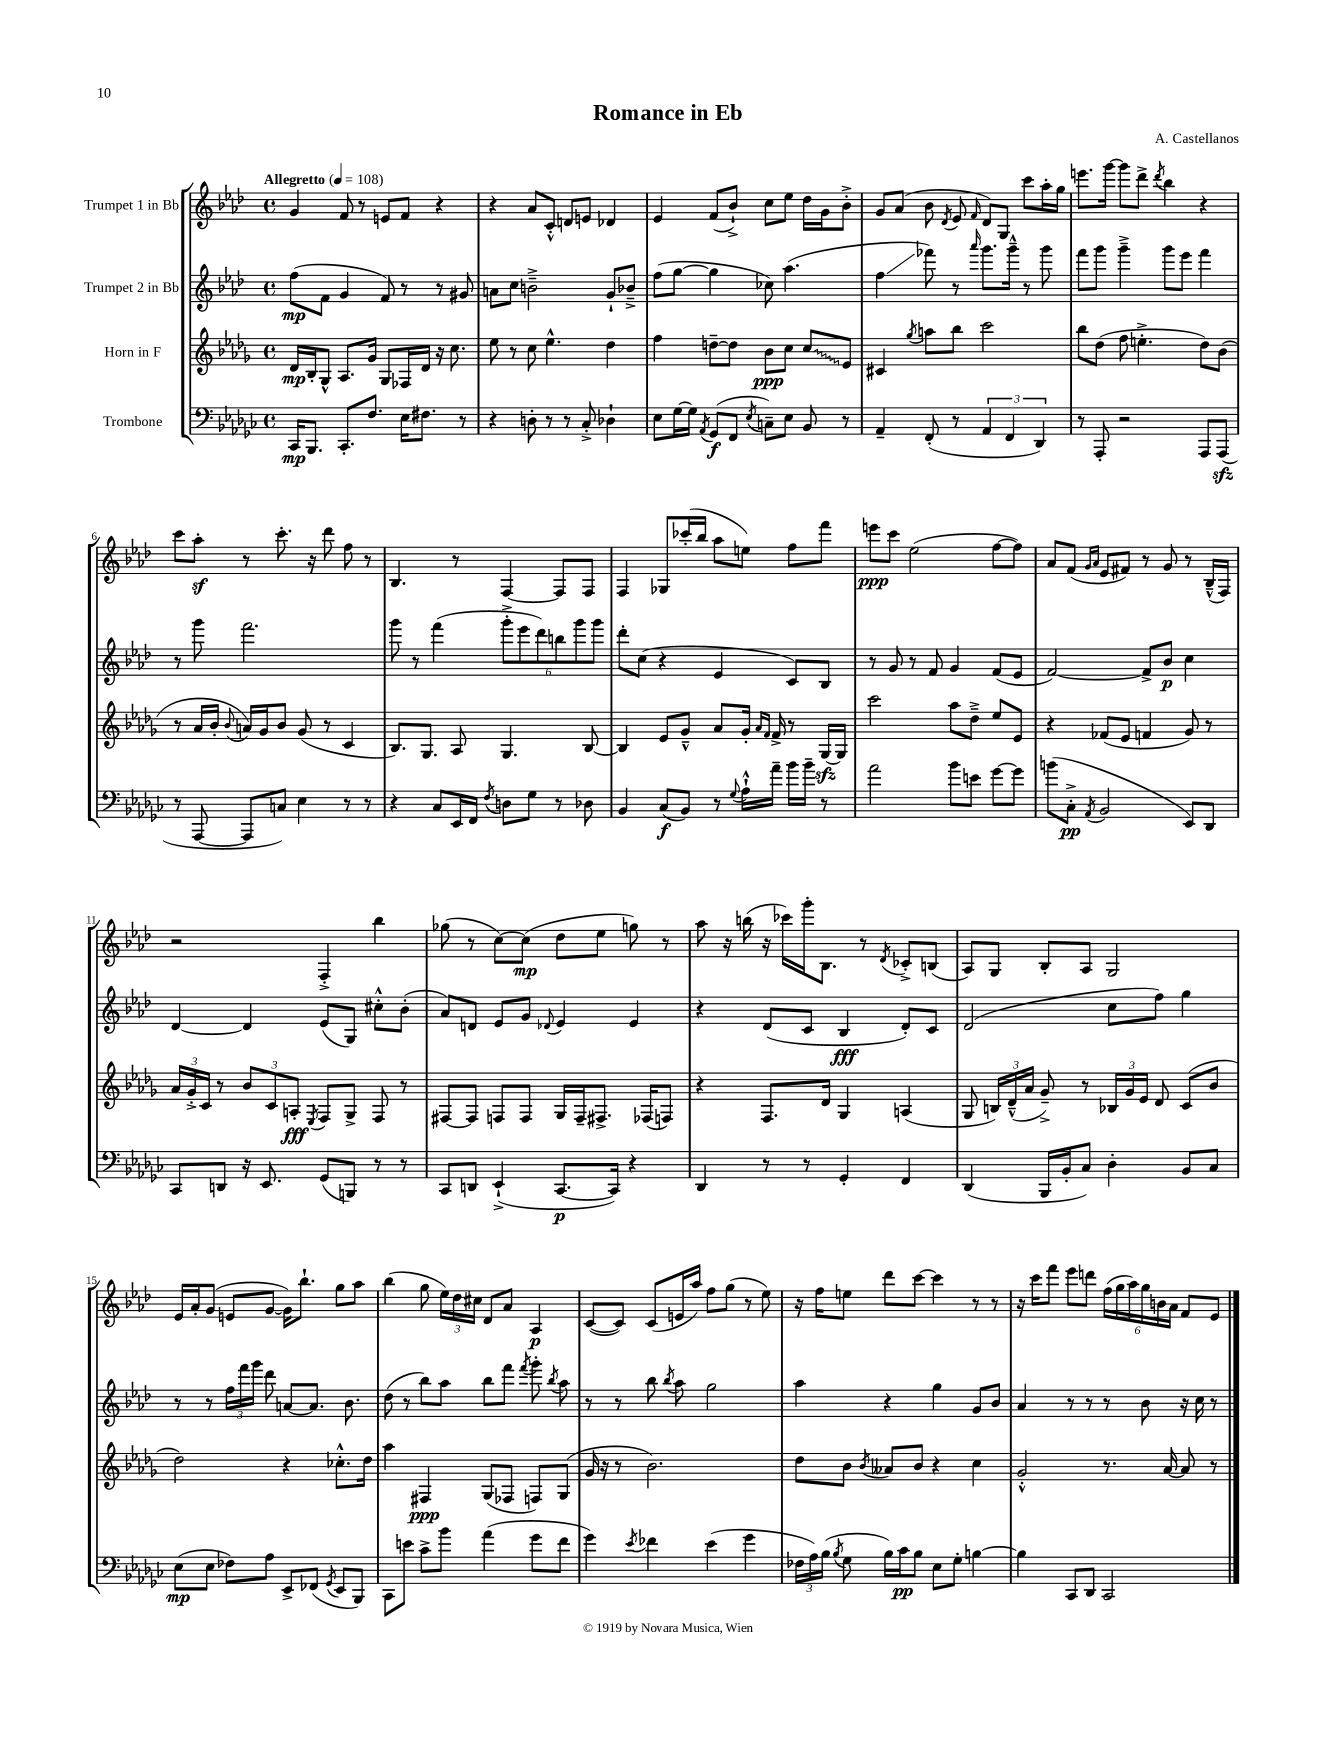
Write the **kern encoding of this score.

**kern	**kern	**kern	**kern
*staff4	*staff3	*staff2	*staff1
*clefF4	*clefG2	*clefG2	*clefG2
*k[b-e-a-d-g-c-]	*k[b-e-a-d-g-]	*k[b-e-a-d-]	*k[b-e-a-d-]
*M4/4	*M4/4	*M4/4	*M4/4
*met(c)	*met(c)	*met(c)	*met(c)
*MM108	*MM108	*MM108	*MM108
16CC-/LK	16d-/LL	(8ff\L	4g/
8.BBB-/J	16B-'/J	.	.
.	8G-^^/J	8f\J	.
8.CC-'/L	8.A-/L	4g/	8f/
.	.	.	8r
8.F/J	16g-/Jk	.	.
.	8G-/L	8f/)	8e/L
16E-\LK	16F-/L	8r	8f/J
8.F#\J	16d-/JJ	.	.
.	16r	8r	4r
.	8.cc\	.	.
8r	.	8g#/	.
=	=	=	=
4r	8ee-\	8a\L	4r
.	8r	8cc\J	.
8D'\	8cc\	2b~^\	8a-/L
8r	4.ee-^^\	.	8c'^^/J
8r	.	.	8d/L
8C-'^/	.	.	8e/J
4D-`\	4dd-\	8g`/L	4d-/
.	.	8b-~^/J	.
=	=	=	=
8E-\L	4ff\	(8ff\L	4e-/
[16G-\L	.	[8gg\J	.
16G-\]JJ	.	.	.
8qAA-/	.	.	.
(8GG-/L	[8dd~\L	4gg\]	(8f/L
8FF/J	8dd\]J	.	8b-`^/J)
8qE-/	.	.	.
8C~\L)	8b-\L	8cc-\)	8cc\L
8E-\J	8cc\J	(4.aa-\	8ee-\J
8BB-/	8cc/L	.	16dd-\LL
.	.	.	16g\J
8r	8e-/J	.	8b-'^\J
=	=	=	=
4AA-~/	4c#/	4ff\	8g/L
.	.	.	(8a-/J
.	8qgg-/	.	.
(8FF'/	8aa\L	8fff-\)	8b-\
.	.	.	8qd-/
8r	8bb-\J	8r	8e-/
.	.	16qqaaa-/	16qqf/
6AA-/	2ccc\	8.ggg\L	8d-/L)
.	.	.	8G/J
6FF/	.	.	.
.	.	16ggg~^^\Jk	.
.	.	8r	8ccc\L
6DD-/)	.	.	.
.	.	8ggg\	16aa-'\L
.	.	.	16gg\JJ
=	=	=	=
8r	8bb-\L	8fff\L	8.eee\L
8AAA-'/	(8dd-\J	8ggg\J	.
.	.	.	[16ggg\Jk
2r	8ff\	4ggg~^\	8ggg\]L
.	4.ee'^\	.	8ddd-^\J
.	.	.	8qddd-/
.	.	8ggg\L	4bb-\
.	.	8eee-\J	.
8AAA-/L	8dd-\L)	4fff\	4r
(8AAA-/J	(8b-\J	.	.
=	=	=	=
8r	8r	8r	8ccc\L
[8AAA-/	16a-/LL	8ggg\	8aa-'\J
.	16b-'/JJ	.	.
.	8qqb-/	.	.
8AAA-/]L	16a/LL)	2.fff\	8r
.	16g-/J	.	.
8C/J)	8b-/J	.	8.ccc'\
4E-\	(8g-/	.	.
.	.	.	16r
.	8r	.	8ddd-\
8r	4c/	.	8ff\
8r	.	.	8r
=	=	=	=
4r	8.B-/L)	8ggg\	4.B-/
.	.	8r	.
.	8.G-/J	.	.
8C-/L	.	(4fff\	.
16EE-/L	8A-/	.	8r
16FF/JJ	.	.	.
8qF/	.	.	.
8D\L	4.G-/	12ggg'^\L	[4F/
.	.	12eee-\	.
8G-\J	.	.	.
.	.	12ddd-\)	.
8r	.	12bb\	8F/]L
.	.	12ggg\	.
8D-\	[8B-/	.	8F/J
.	.	12ggg\J	.
=	=	=	=
4BB-/	4B-/]	8ddd-'\L	4F/
.	.	(8cc\J	.
(8C-/L	8e-/L	4r	8G-/L
8BB-/J)	8g-~^^/J	.	(16ccc-'/L
.	.	.	16bb-/JJ
8r	8a-/L	4e-/	8aa-\L
8qqG-/	.	.	.
16A-`^^\LL	16g-'/Jk	.	8ee\J)
.	16qqa-/LL	.	.
.	16qqf/JJ	.	.
16a-~\JJ	16f^/	.	.
16b-\LL	8r	8c/L)	8ff\L
16b-~\JJ	.	.	.
8r	[16G-/LL	8B-/J	8fff\J
.	16G-/]JJ	.	.
=	=	=	=
2a-\	2ccc\	8r	8eee\L
.	.	8g/	8ccc\J
.	.	8r	(2ee-\
.	.	8f/	.
8b-\L	8aa-\L	4g/	.
8e\J	8dd-~^\J	.	.
[8g-\L	8ee-/L	(8f/L	[8ff\L
8g-\]J	8e-/J	8e-/J	8ff\]J)
=	=	=	=
(8b\L	4r	[2f/)	8a-/L
8C-'^\J	.	.	(8f/J
.	.	.	16qqg/LL
8qAA-/	.	.	16qqa-/JJ
2BB-/	(8f-/L	.	8e-/L
.	8e-/J	.	8f#/J)
.	4f/	8f^/]L	8r
.	.	8b-/J	8g/
8EE-/L)	8g-/)	4cc\	8r
8DD-/J	8r	.	(16B-~^^/LL
.	.	.	16F/JJ)
=	=	=	=
8CC-/L	24a-/LL	[4d-/	2r
.	24g-'^/	.	.
.	24c/JJ	.	.
8DD/J	8r	.	.
16r	12b-/L	4d-/]	.
8.EE-/	.	.	.
.	12c/	.	.
.	12A'/J	.	.
.	8qE-/	.	.
(8GG-/L	8F/L	(8e-/L	4F'^/
8BBB/J)	8G-^/J	8G/J)	.
8r	8F/	8cc#'^^\L	4bb-\
8r	8r	(8b-'\J	.
=	=	=	=
8CC-/L	[8F#/L	8a-/L)	(8gg-\
8DD/J	8F#/]J	8d/J	8r
(4EE-`^/	8F/L	8e-/L	[8cc\L)
.	8F/J	8g/J	(8cc\]J
.	.	8qqd-/	.
[8.CC-/L	16G-/LL	4e-/	8dd-\L
.	16F~/J	.	.
.	8.F#^/J	.	8ee-\J
16CC-/]Jk)	.	.	.
4r	.	4e-/	8gg\)
.	(16F-/LK	.	.
.	8F/J)	.	8r
=	=	=	=
4DD-/	4r	4r	8aa-\
.	.	.	16r
.	.	.	(16bb\
8r	8.F/L	(8d-/L	16r
.	.	.	16ccc-\LL)
8r	.	8c/J	16ggg'\J
.	16d-/Jk	.	8.B-\J
4GG-'/	4G-/	4B-/	.
.	.	.	8r
.	.	.	8qd-/
4FF/	(4A/	8d-'/L)	8c-'^/L
.	.	8c/J	(8B/J
=	=	=	=
(4DD-/	8G-/	(2d-/	8A-/L)
.	24B/LL)	.	8G/J
.	(24d-~^^/	.	.
.	24a-/JJ	.	.
16BBB-/LL	8g-~^/)	.	8B-'/L
16BB-'/J	.	.	.
8C-/J)	8r	.	8A-/J
4D-'\	24B-/LL	8cc\L	2G/
.	24g-/	.	.
.	24e-/JJ	.	.
.	8d-/	8ff\J)	.
8BB-/L	(8c/L	4gg\	.
8C-/J	8b-/J	.	.
=	=	=	=
(8E-\L	2dd-\)	8r	16e-/LL
.	.	.	16a-'/J
8E-\J	.	8r	(8g/J
8F-\L)	.	24ff\LL	8e/L
.	.	24fff\	.
.	.	24ggg\JJ	.
8A-\J	.	8ddd-\	[8g/J
8EE-^/L	4r	[8a/L	16g\]LK)
.	.	.	8.bb-`\J
(8FF-/J	.	8.a/]J	.
8qGG-/	.	.	.
8EE-/L	8.cc-'^^\L	.	8gg\L
.	.	8.b-\	.
8BBB-/J)	.	.	8aa-\J
.	16dd-\Jk	.	.
=	=	=	=
8CC-\L	4aa-\	(8dd-\	(4bb-\
8e\J	.	8r	.
8c-^\L	4F#/	8bb-\L)	8gg\
8b-\J	.	8aa-\J	24ee-\LL)
.	.	.	24dd-\
.	.	.	24cc#\JJ
(4a-\	(8G-/L	8bb-\L	8d-/L
.	8F-/J	8fff\J	8a-/J
.	.	8qfff/	.
8g-\L	8F/L)	8ggg'\	4A-/
.	.	8qbb-/	.
8f\J	(8G-/J	8aa-\	.
=	=	=	=
4g-\)	16g-/	8r	([8c/L
.	16r	.	.
.	8r	8r	8c/]J)
8qe-/	.	.	.
4f-\	2.b-\)	8bb-\	(8c/L
.	.	8qbb-/	.
.	.	8aa-\	16e/L
.	.	.	16aa-/JJ)
(4e-\	.	2gg\	8ff\L
.	.	.	(8gg\J
4g-\	.	.	8r
.	.	.	8ee-\)
=	=	=	=
24F-\LL	8dd-\L	4aa-\	16r
24A-\)	.	.	.
.	.	.	16ff\LK
(24B-\JJ	.	.	.
8qB-/	.	.	.
8G-\	8b-\J	.	8ee\J
.	8qb-/	.	.
16B-\LL)	8a--/L	4r	8ddd-\L
16c-\J	.	.	.
8B-\J	8b-/J	.	[8ccc\J
8E-\L	4r	4gg\	4ccc\]
8G-'\J	.	.	.
[4B\	4cc\	8g/L	8r
.	.	8b-/J	8r
=	=	=	=
4B\]	2g-'^^/	4a-/	16r
.	.	.	16ccc\LK
.	.	.	8fff\J
8CC-/L	.	8r	8eee-\L
8DD-/J	.	8r	8ddd\J
2CC-/	8.r	8r	(24ff\LL
.	.	.	24gg\
.	.	.	24aa-\)
.	.	8b-\	24gg\
.	.	.	24b\
.	[16a-/	.	.
.	.	.	24a-\JJ
.	8a-/]	16r	8f/L
.	.	16cc\	.
.	8r	8r	8e-/J
==	==	==	==
*-	*-	*-	*-
